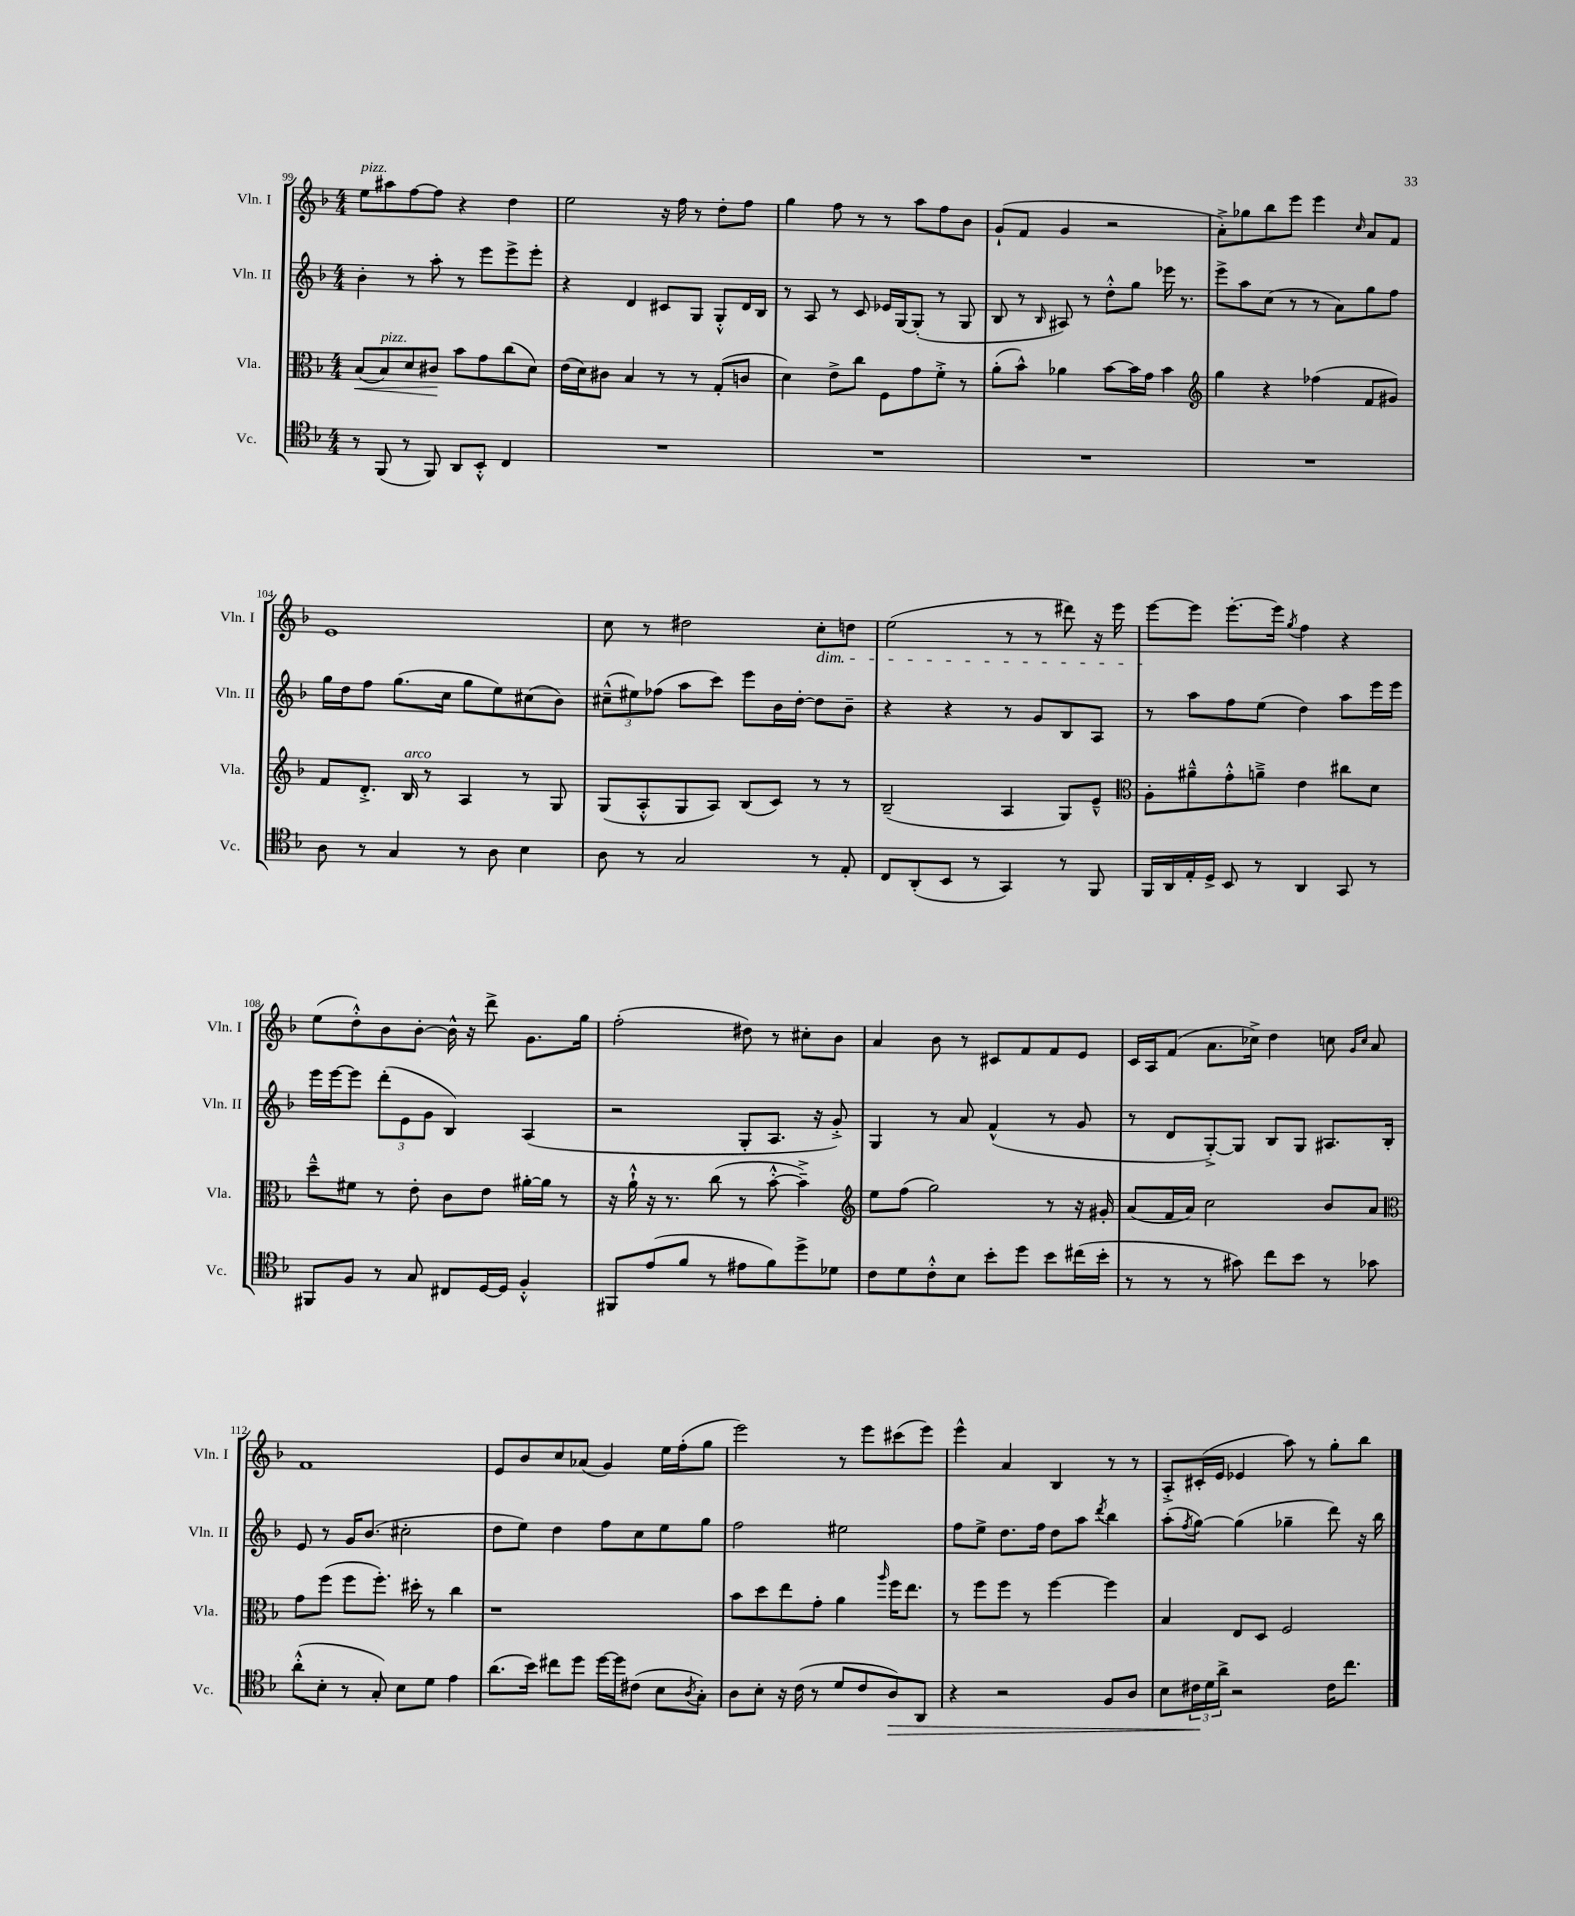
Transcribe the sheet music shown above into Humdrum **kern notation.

**kern	**kern	**kern	**kern
*staff4	*staff3	*staff2	*staff1
*clefC4	*clefC3	*clefG2	*clefG2
*k[b-]	*k[b-]	*k[b-]	*k[b-]
*M4/4	*M4/4	*M4/4	*M4/4
8r	(8B-	4b-'	8ee
(8FF	8B-)	.	8aa#
8r	8d	8r	[8ff
8FF)	8c#	8aa'	8ff]
8AA	8b-	8r	4r
8BB-'^^	8g	8eee	.
4C	(8cc	8eee^	4dd
.	8d)	8eee'	.
=	=	=	=
1r	(16e	4r	2ee
.	16d)	.	.
.	8c#	.	.
.	4B-	4d	.
.	8r	8c#	16r
.	.	.	16ff
.	8r	8G	8r
.	(8G'	8G'^^	8dd'
.	8c	16d	8ff
.	.	16B-	.
=	=	=	=
1r	4d)	8r	4gg
.	.	8A	.
.	8e^	8r	8ff
.	8cc	8c	8r
.	8F	16e-	8r
.	.	[16G	.
.	8g	(8G']	8aa
.	8f'^	8r	8ff
.	8r	8G	8b-
=	=	=	=
1r	(8a'	8B-	(8g`
.	8b-^^)	8r	8f
.	.	16qqB-	.
.	4a-	8A#)	4g
.	.	8r	.
.	[8b-	8dd'^^	2r
.	16b-]	8gg	.
.	16g	.	.
.	4b-	16eee-	.
.	.	8.r	.
=	=	=	=
*	*clefG2	*	*
1r	4gg	8eee^	8a'^)
.	.	8aa	8gg-
.	4r	(8cc	8bb-
.	.	8r	8eee
.	(4ff-	8r	4eee
.	.	8a)	.
.	.	.	16qqcc
.	8f	8gg	8a
.	8g#)	8ff	8f
=	=	=	=
8A	8f	16gg	1e
.	.	16dd	.
8r	8.d'^	8ff	.
4G	.	(8.gg	.
.	16B-	.	.
.	8r	.	.
.	.	16cc	.
8r	4A	8gg	.
8A	.	8ee)	.
4B-	8r	(8cc#	.
.	8G	8b-)	.
=	=	=	=
8A	(8G	(12cc#~^^	8cc
.	.	12ee#)	.
8r	8A'^^	.	8r
.	.	(12ff-	.
2G	8G	8aa	2dd#
.	8A)	8ccc)	.
.	(8B-	8eee	.
.	8c)	16b-	.
.	.	[16dd'	.
8r	8r	8dd]	8cc'
8E'	8r	8b-~	8dd
=	=	=	=
8C	(2B-~	4r	(2ee
(8AA'	.	.	.
8BB-	.	4r	.
8r	.	.	.
4GG)	4A	8r	8r
.	.	8g	8r
8r	8G)	8B-	8ddd#)
8FF	8e~^^	8A	16r
.	.	.	16eee
=	=	=	=
*	*clefC3	*	*
16FF	8A'	8r	[8eee
16AA	.	.	.
16E'	8a#~^^	8aa	8eee]
16D^	.	.	.
8BB-	8g'^^	8ff	[8.eee'
8r	8a~^	(8ee	.
.	.	.	16eee]
.	.	.	8qgg
4AA	4e	4dd)	4ff
8GG	8cc#	8aa	4r
8r	8d	16eee	.
.	.	16eee	.
=	=	=	=
8FF#	8dd~^^	16eee	(8ee
.	.	[16eee	.
8F	8f#	8eee]	8dd'^^)
8r	8r	(12ddd'	8b-
.	.	12e	.
8G	8e'	.	[8b-'
.	.	12g	.
8C#	8c	4B-)	16b-^^]
.	.	.	16r
[16D	8e	.	8ddd^
16D]	.	.	.
4F'^^	[16a#'	(4A	8.g
.	16a#]	.	.
.	8r	.	.
.	.	.	16gg
=	=	=	=
8FF#	16r	2r	(2ff'
.	16a`^^	.	.
(8e	16r	.	.
.	8.r	.	.
8f	.	.	.
8r	(8cc	.	.
8e#	8r	8G'	8dd#)
8f)	[8b-'^^	8.A	8r
8dd^	4b-~^])	.	8cc#'
.	.	16r	.
8d-	.	8g'^)	8b-
=	=	=	=
*	*clefG2	*	*
8c	8ee	4G	4a
8d	(8ff	.	.
8c'^^	2gg)	8r	8b-
8B-	.	8a	8r
8b-'	.	(4f^^	8c#
8dd	.	.	8f
8b-	8r	8r	8f
(16cc#	16r	8g	8e
16b-'	16g#'	.	.
=	=	=	=
8r	(8a	8r	16c
.	.	.	16A
8r	16f	8d	(8f
.	16a)	.	.
8r	2cc	[8G'^)	8.a
8g#)	.	8G]	.
.	.	.	16cc-^)
8cc	.	8B-	4dd
8b-	.	8G	.
8r	8b-	8.A#	8cc
.	.	.	16qqg
.	.	.	16qqcc
8g-	8a	.	8a
.	.	16B-'	.
=	=	=	=
*	*clefC3	*	*
(8a'^^	8g	8e	1f
8B-'	(8ff	8r	.
8r	8ff	16g	.
.	.	(8.b-	.
8G')	8.ff')	.	.
8B-	.	2cc#'	.
.	16dd#'	.	.
8d	8r	.	.
4e	4cc	.	.
=	=	=	=
(8.a	1r	8dd	8e
.	.	8ee)	8b-
16b-)	.	.	.
8cc#	.	4dd	8cc
8dd	.	.	(8a-
[16dd	.	8ff	4g)
16dd]	.	.	.
(8c#	.	8cc	.
8B-	.	8ee	16ee
.	.	.	(16ff'
8qA	.	.	.
8G')	.	8gg	8gg
=	=	=	=
8A	8b-	2ff	2eee)
8B-'	8dd	.	.
16r	8ee	.	.
(16c	.	.	.
8r	8g'	.	.
8d	4a	2ee#	8r
8c	.	.	8eee
.	16qqaa	.	.
8A)	16ff	.	(8ccc#
.	8.ee	.	.
8AA	.	.	8eee)
=	=	=	=
4r	8r	8ff	4eee^^
.	8ff	8ee^	.
2r	8ff	8.dd	4a
.	8r	.	.
.	.	16ff	.
.	[4ff	8dd	4B-
.	.	8aa	.
.	.	8qddd	.
8F	4ff]	4bb-	8r
8A	.	.	8r
=	=	=	=
8B-	4B-	(8aa'	8A'^
.	.	8qff	.
24c#	.	[8gg)	(16c#'
24d	.	.	.
.	.	.	16e
24a^	.	.	.
2r	8E	(4gg]	4e-
.	8D	.	.
.	2F	4gg-~	8aa)
.	.	.	8r
16c#	.	8ddd)	8gg'
8.cc	.	.	.
.	.	16r	8bb-
.	.	16bb-	.
==	==	==	==
*-	*-	*-	*-
